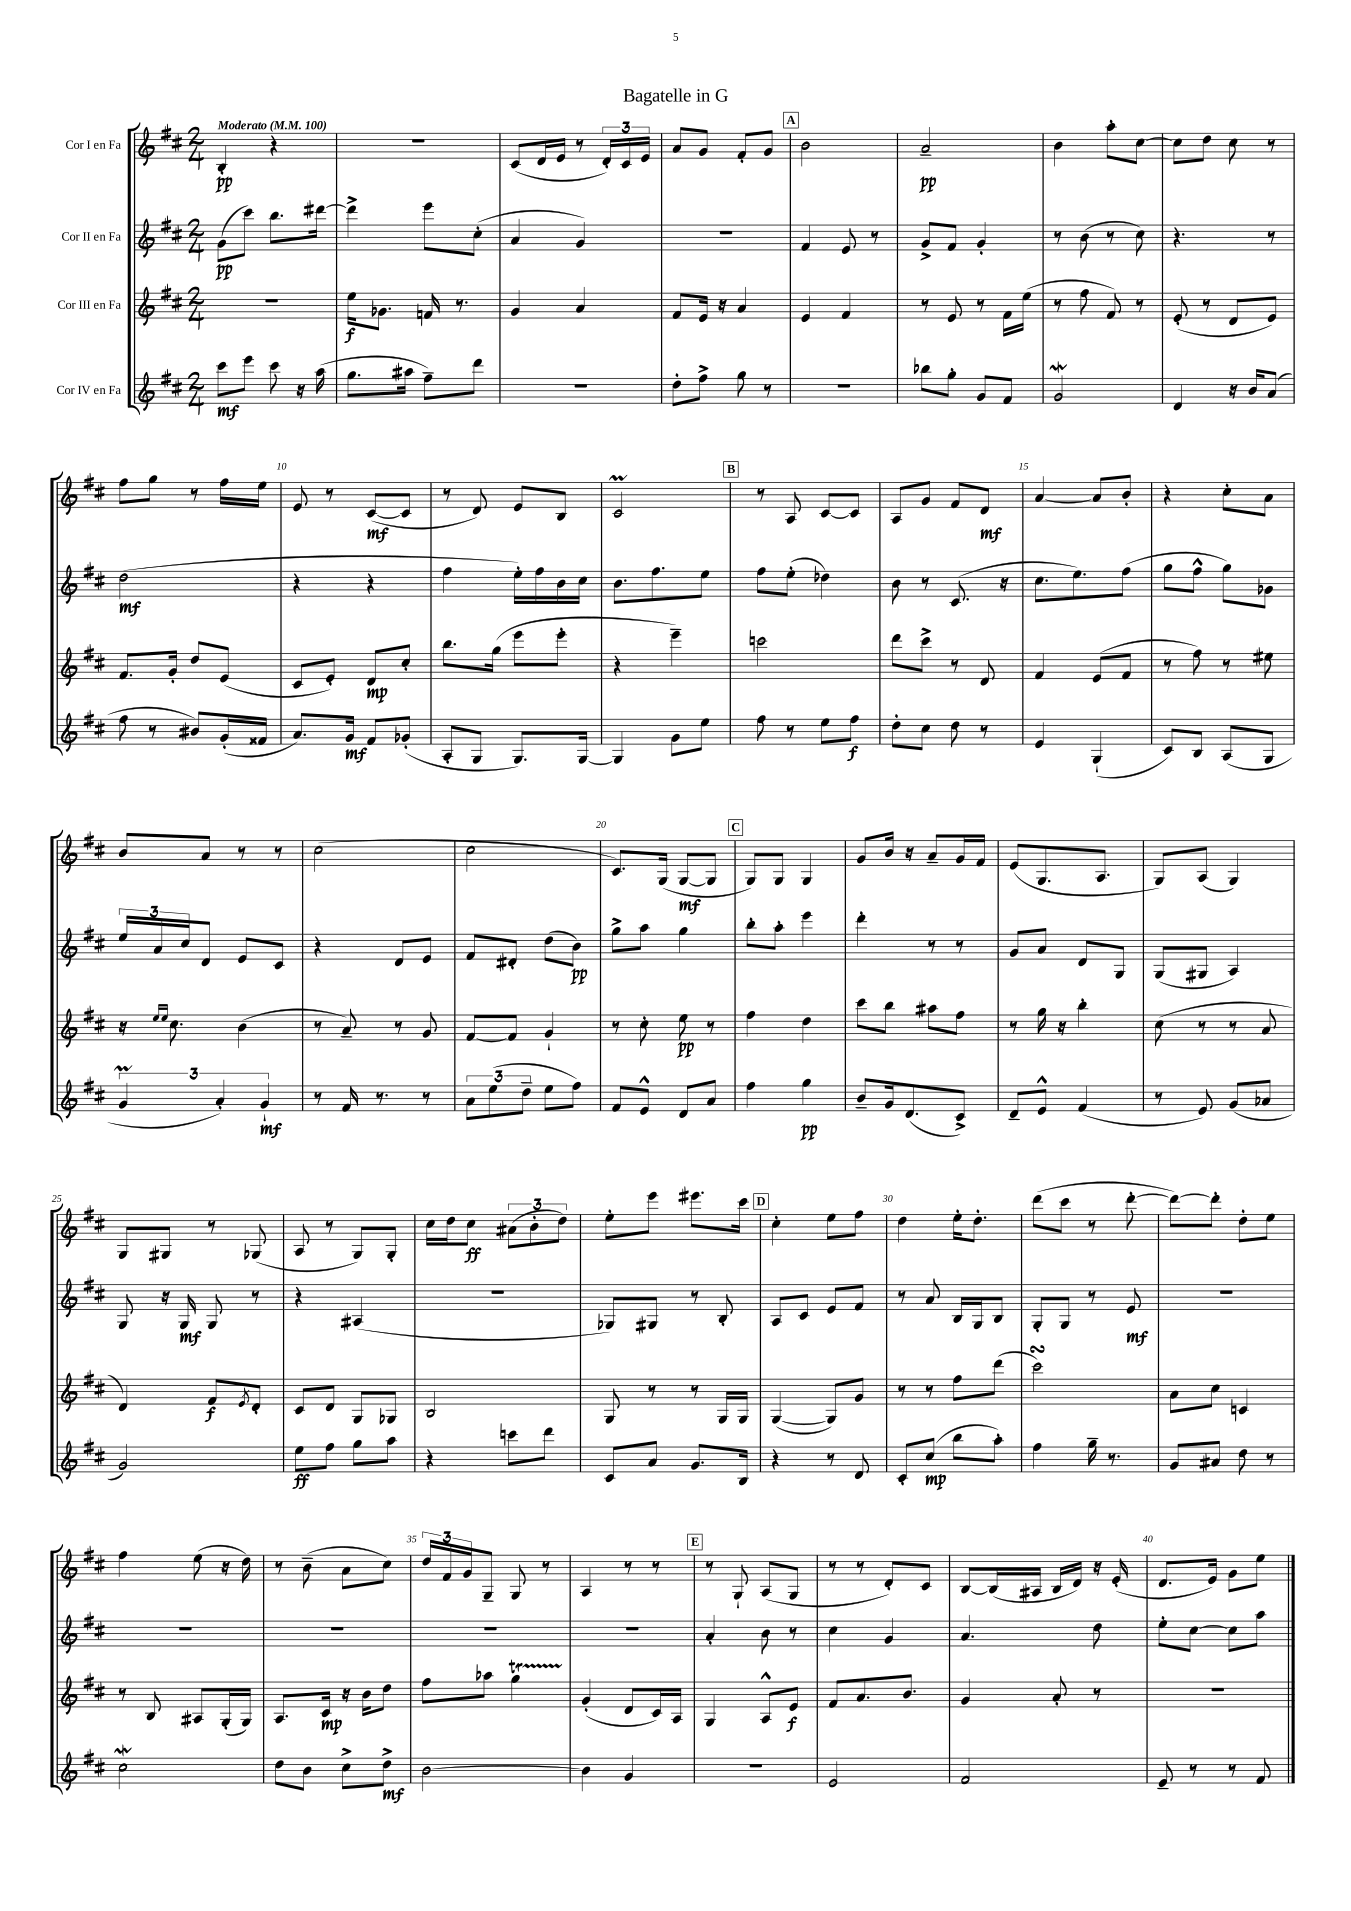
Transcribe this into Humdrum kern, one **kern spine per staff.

**kern	**kern	**kern	**kern
*staff4	*staff3	*staff2	*staff1
*clefG2	*clefG2	*clefG2	*clefG2
*k[f#c#]	*k[f#c#]	*k[f#c#]	*k[f#c#]
*M2/4	*M2/4	*M2/4	*M2/4
*MM100	*MM100	*MM100	*MM100
8ccc#\L	2r	(8g\L	4B'/
8eee\J	.	8ccc#\J)	.
8ccc#\	.	8.bb\L	4r
16r	.	.	.
(16aa\	.	[16ddd#\Jk	.
=	=	=	=
8.gg\L	16ee\LK	4ddd#^\]	2r
.	8.g-\J	.	.
16aa#\Jk	.	.	.
8ff#~\L)	16f/	8eee\L	.
.	8.r	.	.
8ddd\J	.	(8cc#'\J	.
=	=	=	=
2r	4g/	4a/	(8c#/L
.	.	.	16d/L
.	.	.	16e/JJ
.	4a/	4g/)	8r
.	.	.	24d'/LL)
.	.	.	24c#/
.	.	.	24e/JJ
=	=	=	=
8dd'\L	8f#/L	2r	8a/L
8ff#^\J	16e/Jk	.	8g/J
.	16r	.	.
8gg\	4a/	.	8f#'/L
8r	.	.	8g/J
=	=	=	=
2r	4e/	4f#/	2b\
.	4f#/	8e/	.
.	.	8r	.
=	=	=	=
8bb-\L	8r	8g^/L	2a~/
8gg'\J	8e/	8f#/J	.
8g/L	8r	4g'/	.
8f#/J	16f#\LL	.	.
.	(16ee\JJ	.	.
=	=	=	=
2g/	8r	8r	4b\
.	8ff#\	(8b\	.
.	8f#/)	8r	8aa'\L
.	8r	8cc#\)	[8cc#\J
=	=	=	=
4d/	(8e'/	4.r	8cc#\]L
.	8r	.	8dd\J
16r	8d/L	.	8cc#\
16b/LK	.	.	.
(8a/J	8e/J)	8r	8r
=	=	=	=
8ff#\	8.f#/L	(2dd\	8ff#\L
8r	.	.	8gg\J
.	16g'/Jk	.	.
8b#/L)	8dd/L	.	8r
(16g'/L	(8e/J	.	16ff#\LL
16f##/JJ	.	.	16ee\JJ
=	=	=	=
8.a/L)	8c#/L	4r	8e/
.	8e'/J)	.	8r
16g/Jk	.	.	.
8f#/L	8d/L	4r	([8c#/L
(8g-'/J	8cc#'/J	.	8c#/]J
=	=	=	=
8A'/L	8.bb\L	4ff#\	8r
8G/J	.	.	8d/)
.	(16gg\Jk	.	.
8.G/L)	8eee\L	16ee'\LL)	8e/L
.	.	16ff#\	.
.	8eee'\J	16b\	8B/J
[16G/Jk	.	16cc#\JJ	.
=	=	=	=
4G/]	4r	8.b\L	2c#/
.	.	8.ff#\	.
8g\L	4eee~\)	.	.
8ee\J	.	8ee\J	.
=	=	=	=
8ff#\	2ccc\	8ff#\L	8r
8r	.	(8ee'\J	8A/
8ee\L	.	4dd-\)	[8c#/L
8ff#\J	.	.	8c#/]J
=	=	=	=
8dd'\L	8ddd\L	8b\	8A/L
8cc#\J	8ccc#^\J	8r	8g/J
8dd\	8r	(8.c#/	8f#/L
8r	8d/	.	8d/J
.	.	16r	.
=	=	=	=
4e/	4f#/	8.cc#\L	[4a/
.	.	8.ee\)	.
(4G`/	(8e/L	.	8a/]L
.	8f#/J	(8ff#\J	8b'/J
=	=	=	=
8c#/L)	8r	8gg\L	4r
8B/J	8ff#\)	8ff#^^\J	.
(8A/L	8r	8gg\L)	8cc#'\L
8G/J	8ee#\	8g-\J	8a\J
=	=	=	=
6g/	16r	24ee/LL	8b/L
.	.	24a/	.
.	16qqee/LL	.	.
.	16qqee/JJ	.	.
.	8.cc#\	.	.
.	.	24cc#/J	.
.	.	8d/J	8a/J
6a'/)	.	.	.
.	(4b\	8e/L	8r
6g`/	.	.	.
.	.	8c#/J	8r
=	=	=	=
8r	8r	4r	(2cc#\
16f#/	8a~/)	.	.
8.r	.	.	.
.	8r	8d/L	.
8r	8g/	8e/J	.
=	=	=	=
12a\L	[8f#/L	8f#/L	2cc#\
(12ee\	.	.	.
.	8f#/]J	8d#'/J	.
12dd~\J	.	.	.
8ee\L	4g`/	(8dd\L	.
8ff#\J)	.	8b\J)	.
=	=	=	=
8f#/L	8r	8gg^\L	8.c#/L)
8e^^/J	8cc#'\	8aa\J	.
.	.	.	(16G/Jk
8d/L	8ee\	4gg\	[8G/L
8a/J	8r	.	8G/]J
=	=	=	=
4ff#\	4ff#\	8bb'\L	8G/L)
.	.	8aa'\J	8G/J
4gg\	4dd\	4eee\	4G/
=	=	=	=
8b~/L	8ccc#\L	4ddd'\	8g/L
16g/k	8bb\J	.	16b/Jk
(8.d/	.	.	16r
.	8aa#\L	8r	8a~/L
8c#^/J)	8ff#\J	8r	16g/L
.	.	.	16f#/JJ
=	=	=	=
8d~/L	8r	8g/L	(8e/L
8e^^/J	16gg\	8a/J	8.G/
.	16r	.	.
(4f#/	4bb'\	8d/L	.
.	.	.	8.A/J
.	.	8G/J	.
=	=	=	=
8r	(8cc#\	(8G/L	8G/L)
8e/)	8r	8G#/J	(8A/J
(8g/L	8r	4A/)	4G/)
8a-/J	8a/	.	.
=	=	=	=
2g/)	4d/)	8G/	8G/L
.	.	16r	8G#/J
.	.	16G/	.
.	8f#/L	8G/	8r
.	8qe/	.	.
.	8d'/J	8r	(8G-/
=	=	=	=
8ee\L	8c#/L	4r	8A/
8ff#\J	8d/J	.	8r
8gg\L	8G/L	(4A#/	8G/L)
8aa\J	8G-/J	.	8G'/J
=	=	=	=
4r	2B/	2r	16cc#\LL
.	.	.	16dd\J
.	.	.	8cc#\J
8ccc\L	.	.	(12a#\L
.	.	.	12b'\
8ddd\J	.	.	.
.	.	.	12dd\J)
=	=	=	=
8c#/L	8G/	8G-/L)	8ee'\L
8a/J	8r	8G#/J	8eee\J
8.g/L	8r	8r	8.eee#\L
.	16G/LL	8B'/	.
16B/Jk	16G/JJ	.	16ccc#\Jk
=	=	=	=
4r	([4G/	8A/L	4cc#'\
.	.	8c#/J	.
8r	8G/]L)	8e/L	8ee\L
8d/	8g/J	8f#/J	8ff#\J
=	=	=	=
8c#'/L	8r	8r	4dd\
(8cc#/J	8r	8a/	.
8bb\L	8ff#\L	16B/LL	16ee'\LK
.	.	16G/J	8.dd'\J
8aa'\J)	(8ddd\J	8B/J	.
=	=	=	=
4ff#\	2ccc#\)	8G'/L	(8ddd\L
.	.	8G/J	8ccc#\J
16gg~\	.	8r	8r
8.r	.	.	.
.	.	8e/	[8ddd'\
=	=	=	=
8g/L	8a\L	2r	8ddd\_L)
8a#/J	8cc#\J	.	8ddd'\]J
8dd\	4c/	.	8dd'\L
8r	.	.	8ee\J
=	=	=	=
2cc#\	8r	2r	4ff#\
.	8B/	.	.
.	8A#/L	.	(8ee\
.	(16G'/L	.	16r
.	16G/JJ)	.	16dd\)
=	=	=	=
8dd\L	8.A/L	2r	8r
8b\J	.	.	(8b~\
.	16c#/Jk	.	.
8cc#^\L	16r	.	8a\L
.	16b\LK	.	.
8dd^\J	8dd\J	.	8cc#\J)
=	=	=	=
[2b\	8ff#\L	2r	24dd/LL
.	.	.	24f#/
.	.	.	24g/J
.	8aa-\J	.	8G~/J
.	4gg\	.	8G/
.	.	.	8r
=	=	=	=
4b\]	(4g'/	2r	4A/
4g/	8d/L	.	8r
.	16c#/L)	.	8r
.	16A/JJ	.	.
=	=	=	=
2r	4G/	4a'/	8r
.	.	.	8G`/
.	8A^^/L	8b\	(8A/L
.	8e/J	8r	8G/J
=	=	=	=
2e/	8f#/L	4cc#\	8r
.	8.a/	.	8r
.	.	4g/	8d'/L)
.	8.b/J	.	.
.	.	.	8c#/J
=	=	=	=
2f#/	4g/	4.a/	[8B/L
.	.	.	(16B/]L
.	.	.	16A#/JJ
.	8a'/	.	16B/LL
.	.	.	16d/JJ)
.	8r	8dd\	16r
.	.	.	(16e'/
=	=	=	=
8e~/	2r	8ee'\L	8.d/L
8r	.	[8cc#\J	.
.	.	.	16e/Jk)
8r	.	8cc#\]L	8g\L
8f#/	.	8aa\J	8ee\J
==	==	==	==
*-	*-	*-	*-
